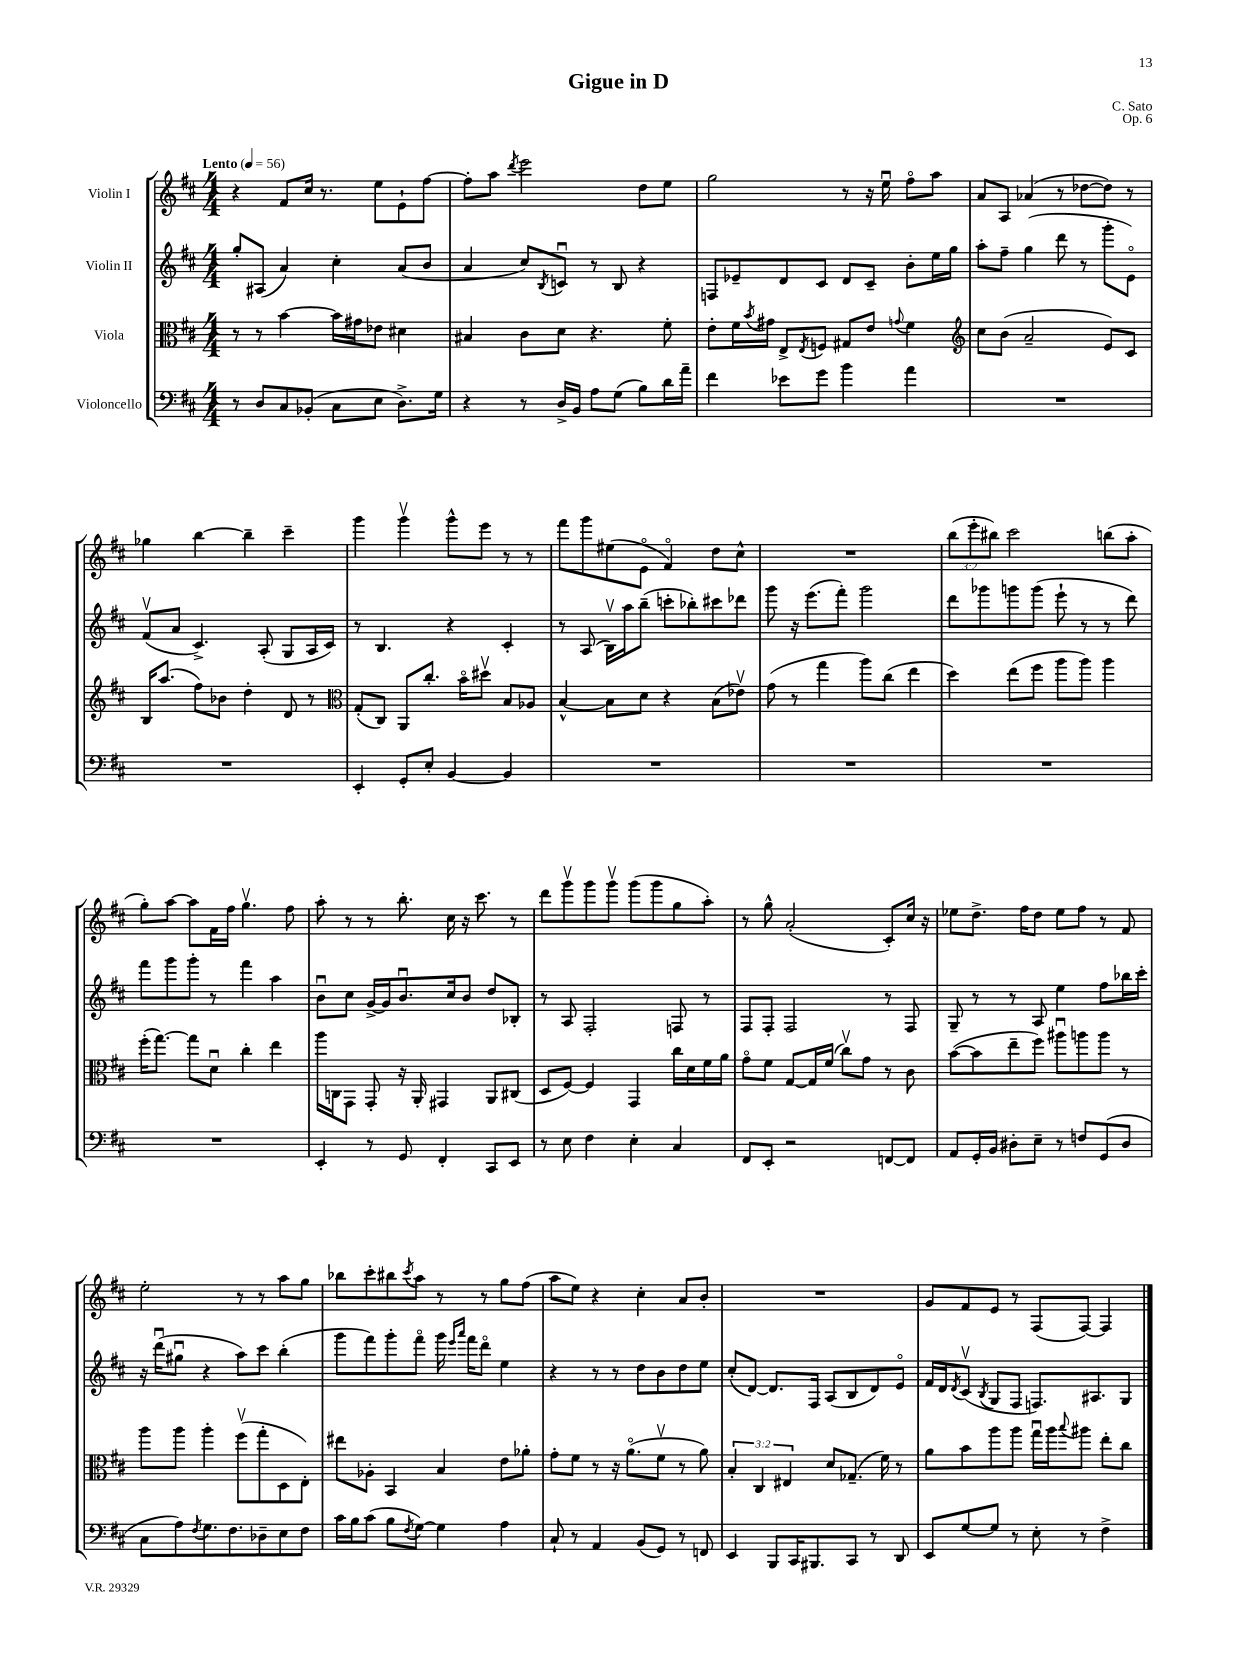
\header { title = "Gigue in D" composer = "C. Sato" opus = "Op. 6" }
<<
\new StaffGroup <<
\new Staff = "s0" \with { instrumentName = "Violin I" } {
    \clef treble \key d \major \numericTimeSignature \time 4/4 \override Staff.TupletNumber.text = #tuplet-number::calc-fraction-text \tempo "Lento" 4 = 56
    r4 fis'8 cis''16 r8. e''8 e'8-! fis''8~ |
    fis''8-. a''8 \acciaccatura { d'''8 } e'''2 d''8 e''8 |
    g''2 r8 r16 e''16\downbow fis''8\flageolet a''8 |
    a'8 a8 aes'4( r8 des''8~ des''8) r8 |
    ges''4 b''4~ b''4-- cis'''4-- |
    g'''4 g'''4\upbow g'''8-^ e'''8 r8 r8 |
    fis'''8 g'''8 eis''8( e'8\flageolet fis'4\flageolet) d''8 cis''8-^ |
    R1 |
    \tuplet 3/2 { b''8( e'''8-. bis''8) } cis'''2 b''8( a''8-. |
    g''8-.) a''8~ a''8 fis'16 fis''16 g''4.\upbow fis''8 |
    a''8-. r8 r8 b''8.-. cis''16 r16 cis'''8. r8 |
    d'''8 g'''8\upbow g'''8 g'''8\upbow g'''8( g'''8 g''8 a''8-.) |
    r8 g''8-^ a'2-.( cis'8-.) cis''16 r16 |
    ees''8 d''8.-> fis''16 d''8 ees''8 fis''8 r8 fis'8 |
    e''2-. r8 r8 a''8 g''8 |
    bes''8 cis'''8-. bis''8 \acciaccatura { cis'''8 } a''8 r8 r8 g''8 fis''8( |
    a''8 e''8) r4 cis''4-. a'8 b'8-. |
    R1 |
    g'8 fis'8 e'8 r8 fis8( fis8~) fis4 \bar "|." |
}
\new Staff = "s1" \with { instrumentName = "Violin II" } {
    \clef treble \key d \major \numericTimeSignature \time 4/4
    g''8-. ais8( a'4) cis''4-. a'8( b'8 |
    a'4 cis''8) \acciaccatura { b8 } c'8\downbow r8 b8 r4 |
    f8 ees'8-- d'8 cis'8 d'8 cis'8-- b'8-. e''16 g''16 |
    a''8-. fis''8-- g''4( d'''8 r8 g'''8-. e'8\flageolet) |
    fis'8\upbow( a'8 cis'4.->) a8-.( g8 a16 cis'16) |
    r8 b4. r4 cis'4-. |
    r8 a8( b16\upbow) a''16 b''8--( c'''8-. bes''8-.) cis'''8 des'''8 |
    g'''8 r16 e'''8.( fis'''8-.) g'''2 |
    d'''8 ges'''8 g'''8 g'''8( e'''8-! r8 r8 d'''8) |
    fis'''8 g'''8 g'''8-. r8 fis'''4 a''4 |
    b'8\downbow cis''8 g'16~-> g'16 b'8.\downbow cis''16 b'8 d''8 bes8-. |
    r8 a8 fis2-. f8 r8 |
    fis8 fis8-. fis2 r8 fis8 |
    g8-- r8 r8 a8 e''4 fis''8 bes''16 cis'''16-. |
    r16 d'''16\downbow( gis''8\downbow r4 a''8) cis'''8 b''4-.( |
    g'''8 fis'''8) g'''8-. fis'''8\flageolet g'''16 \grace { e'''16 a'''16 } fis'''16 d'''8\flageolet e''4 |
    r4 r8 r8 d''8 b'8 d''8 e''8 |
    cis''8-.( d'8~) d'8. fis16 a8( b8 d'8) e'8\flageolet |
    fis'16 d'16 \acciaccatura { d'8 } cis'8\upbow( \acciaccatura { b8 } g8 fis8 f8.) ais8. g8 \bar "|." |
}
\new Staff = "s2" \with { instrumentName = "Viola" } {
    \clef alto \key d \major \numericTimeSignature \time 4/4 \override Staff.TupletNumber.text = #tuplet-number::calc-fraction-text
    r8 r8 b'4~ b'16 gis'16 ees'8 dis'4 |
    bis4 cis'8 d'8 r4. fis'8-. |
    e'8-. fis'16 \acciaccatura { b'8 } gis'16 e8-> \acciaccatura { e8 } f8 gis8 e'8 \appoggiatura { g'8 } fis'4 |
    \clef treble cis''8 b'8( a'2-- e'8) cis'8 |
    b16 a''8.( fis''8) bes'8 d''4-. d'8 r8 |
    \clef alto g8-.( cis8) a,8 cis''8.-. b'16\flageolet dis''8\upbow b8 aes8 |
    b4~-^ b8 d'8 r4 b8( ees'8\upbow) |
    g'8( r8 g''4 a''8) cis''8( e''4 |
    d''4) e''8( fis''8 a''8 a''8) a''4 |
    fis''16-.( g''8.~) g''8 d'8\downbow cis''4-. e''4 |
    a''16 c16 g,8 g,8-. r16 a,16-. gis,4 a,8 cis8( |
    d8 fis8~) fis4 g,4 cis''16 d'16 fis'16 a'16 |
    g'8\flageolet fis'8 g8~ g16 fis'16( cis''8\upbow) g'8 r8 cis'8 |
    b'8~( b'8 e''8-- fis''8) ais''8\downbow a''8 a''8 r8 |
    a''8 a''8 a''4-. fis''8\upbow( g''8-. d8 e8-.) |
    eis''8 aes8-. b,4 b4 e'8 aes'8-. |
    g'8-. fis'8 r8 r16 a'8.\flageolet( fis'8\upbow r8 a'8) |
    \tuplet 3/2 { b4-. cis4 eis4 } d'8 ges8.--( fis'16) r8 |
    a'8 b'8 a''8 a''8 g''16\downbow a''16 \appoggiatura { b''8 } ais''8 e''8-. cis''8 \bar "|." |
}
\new Staff = "s3" \with { instrumentName = "Violoncello" } {
    \clef bass \key d \major \numericTimeSignature \time 4/4
    r8 d8 cis8 bes,8-.( cis8 e8 d8.->) g16 |
    r4 r8 d16-> b,16 a8 g8( b8) d'16 a'16-- |
    fis'4 ees'8 g'8 b'4 a'4 |
    R1 |
    R1 |
    e,4-. g,8-. e8-. b,4~ b,4 |
    R1 |
    R1 |
    R1 |
    R1 |
    e,4-. r8 g,8 fis,4-. cis,8 e,8 |
    r8 e8 fis4 e4-. cis4 |
    fis,8 e,8-. r2 f,8~ f,8 |
    a,8 g,16-. b,16 dis8-. e8-- r8 f8 g,8( dis8 |
    cis8 a8) \acciaccatura { fis8 } g8. fis8. des8-- e8 fis8 |
    cis'16 b16 cis'8( b8 \acciaccatura { fis8 } g8~) g4 a4 |
    cis8-! r8 a,4 b,8( g,8) r8 f,8 |
    e,4 b,,8 cis,16 bis,,8. cis,8 r8 d,8 |
    e,8 g8~ g8 r8 e8-. r8 fis4-> \bar "|." |
}
>>
>>
\layout { \context { \Score \remove "Bar_number_engraver" } }
